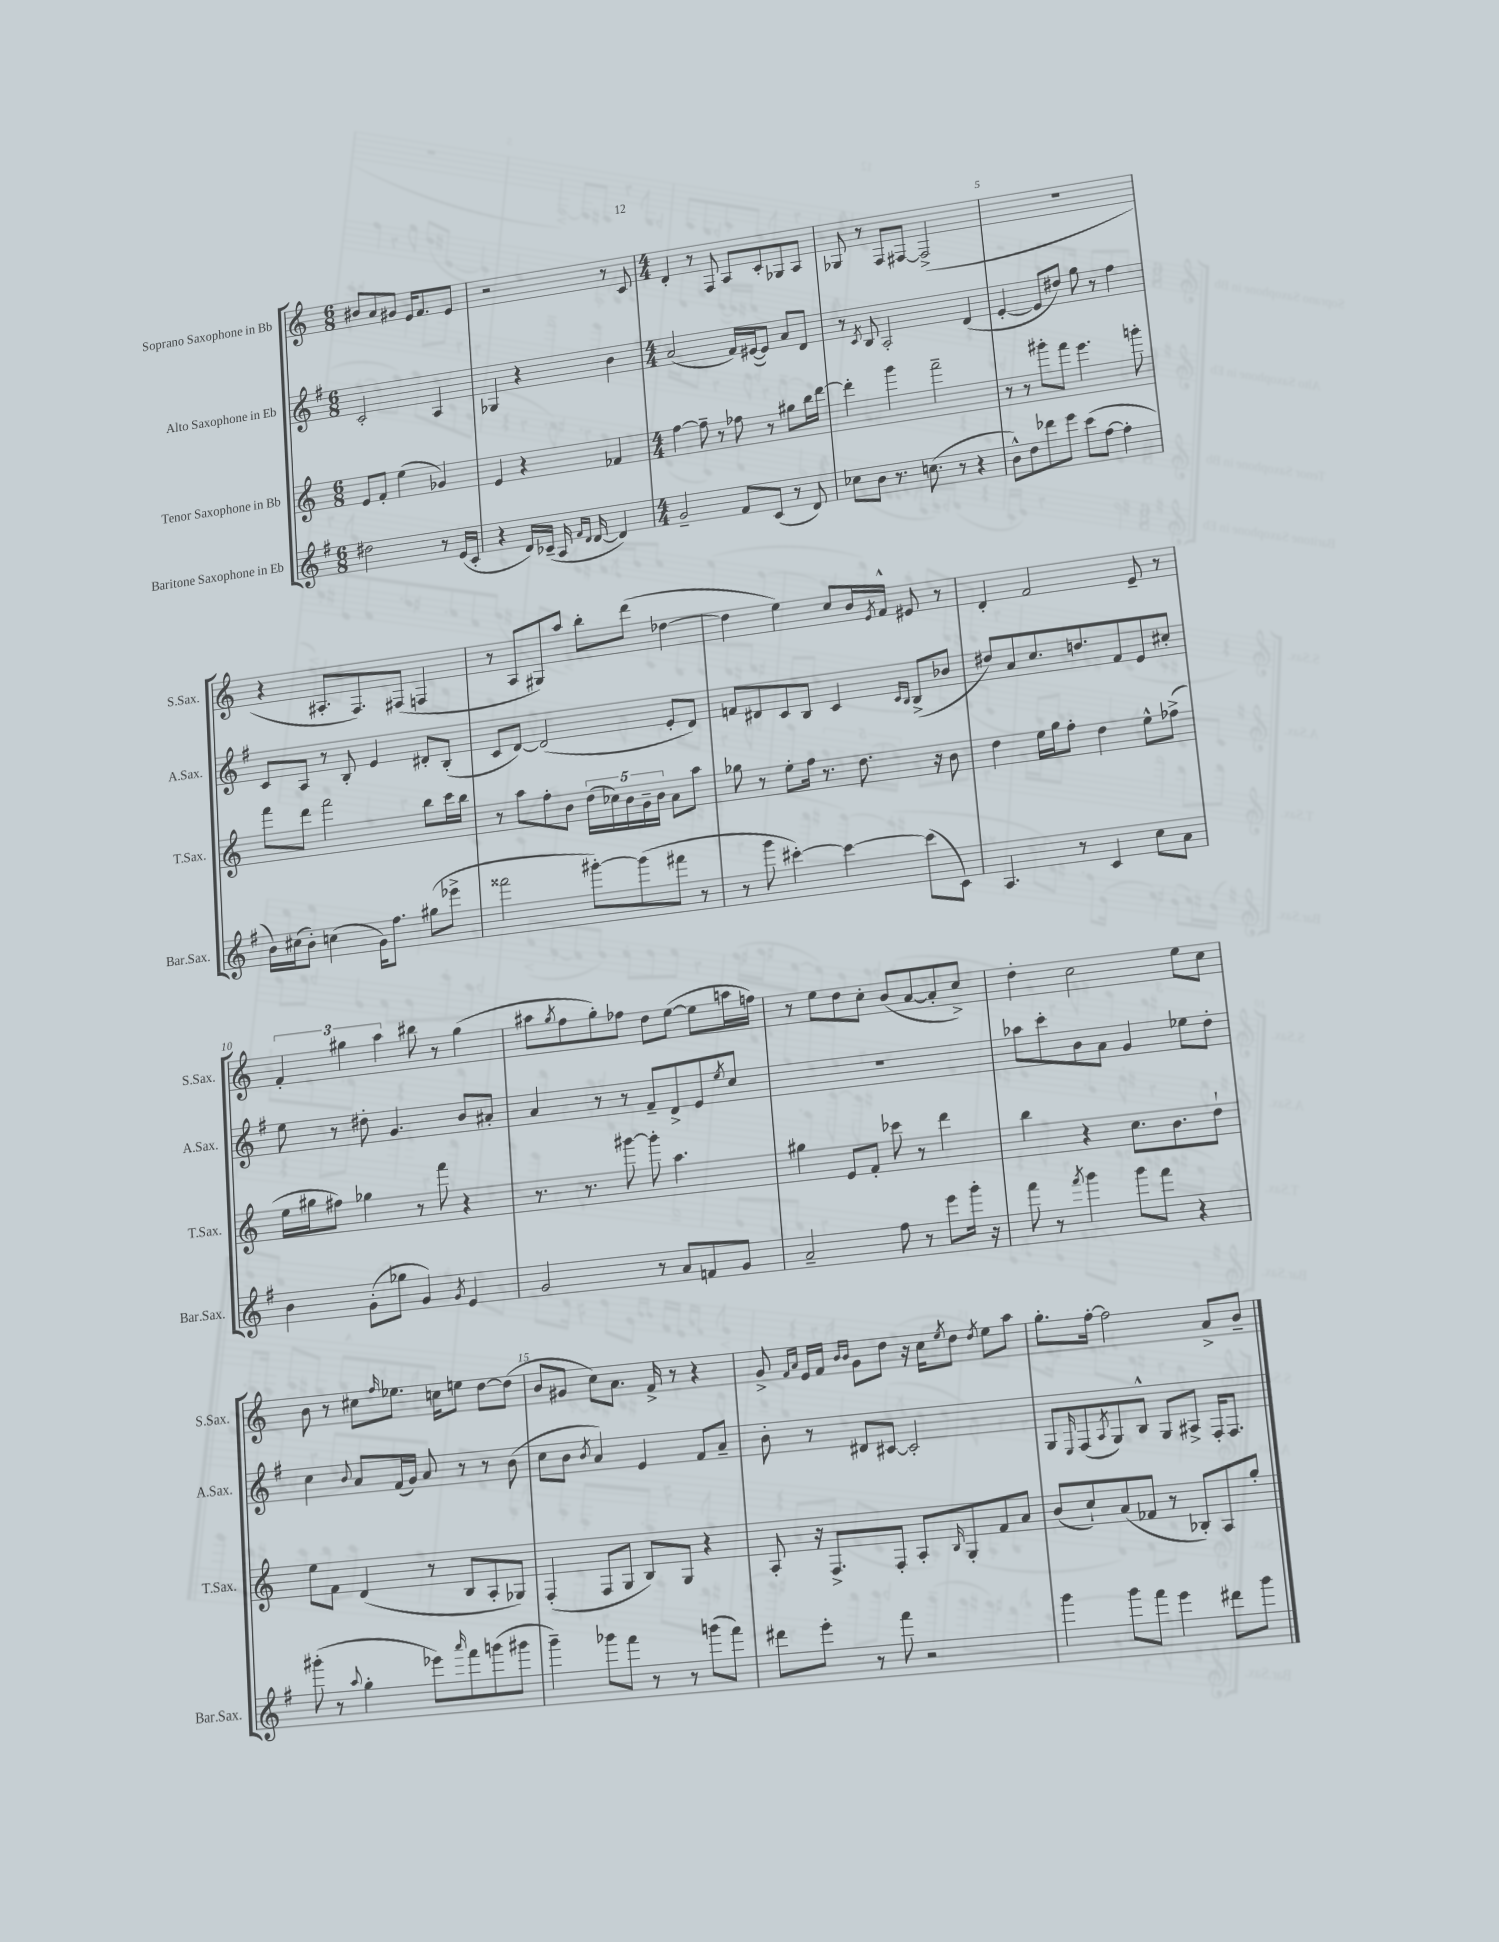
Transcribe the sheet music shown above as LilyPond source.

<<
\new StaffGroup <<
\new Staff = "s0" \with { instrumentName = "Soprano Saxophone in Bb" shortInstrumentName = "S.Sax." } {
    \clef treble \key c \major \numericTimeSignature \time 6/8
    bis'8 a'8 gis'8 e'16 f'8. e'8 |
    r2 r8 c'8 |
    \numericTimeSignature \time 4/4 d'4-. r8 f8 a8 c'8-. ges8 a8 |
    ges8 r8 f8 fis8~ fis2->( |
    R1 |
    r4 ais8.-. f8.) fis8( f4 |
    r8 a8 gis8) a''8 b''8-. d'''8( des''4~ |
    des''4 e''4) c''8 b'16 \acciaccatura { e'8 } f'16-^ eis'8 r8 |
    d'4-. f'2 e'8-- r8 |
    \tuplet 3/2 { f'4-. gis''4 a''4 } bis''8 r8 gis''4( |
    ais''8 \acciaccatura { g''8 } f''8 g''8-.) fes''8 d''8 e''8~( e''8 a''16 f''16) |
    r8 e''8 d''8 c''8-. b'8( a'8~ a'8-. c''8->) |
    d''4-. c''2 e''8 c''8 |
    b'8 r8 cis''8 \grace { f''16 } ees''8. c''16 e''8 d''8~ d''8( |
    b'8 gis'8 c''8) a'8. f'16-> r8 r4 |
    g'8-> \grace { f'16 a'16 } e'16 f'16 \grace { b'16 b'16 } g'8 d''8 r16 c''16 \acciaccatura { e''8 } d''8 \acciaccatura { d''8 } e''8 a''8 |
    g''8.-. f''16~-. f''2 a'8-> b'8-- \bar "|." |
}
\new Staff = "s1" \with { instrumentName = "Alto Saxophone in Eb" shortInstrumentName = "A.Sax." } {
    \clef treble \key g \major \numericTimeSignature \time 6/8
    c'2-. a4 |
    ges4 r4 b'4 |
    \numericTimeSignature \time 4/4 a'2( fis'16) eis'16~( eis'8) a'8 d'8 |
    r8 \acciaccatura { c'8 } b8 a2-. d'4( |
    e'4~-. e'8 dis''8) g''8 r8 fis''4 |
    c'8 a8 r8 b8-. e'4 dis'8-. b8-.( |
    c'8 d'8~) d'2( e'8-. d'8) |
    f'8 dis'8 c'8 b8 c'4 \grace { c'16 b16 } b8->( bes'8 |
    dis''8) a'8 c''8. d''8. fis'8 e'8 cis''8-. |
    e''8 r8 dis''8-. g'4. b'8 ais'8-. |
    a'4 r8 r8 fis'8-- d'8-> e'8 \acciaccatura { e''8 } c''8 |
    R1 |
    aes''8 c'''8-. b'8 a'8 g'4 ees''8 d''8-. |
    c''4 \appoggiatura { b'8 } a'8 fis'16( g'16) a'8 r8 r8 b'8( |
    c''8 b'8 \acciaccatura { b'8 } a'4) e'4 fis'8 a'8-- |
    b'8-. r8 dis'8 cis'8~ cis'2-. |
    g8 \grace { e16 } fis8( \acciaccatura { a8 } g8) b8-^ g8 ais8-> fis16-. fis8. \bar "|." |
}
\new Staff = "s2" \with { instrumentName = "Tenor Saxophone in Bb" shortInstrumentName = "T.Sax." } {
    \clef treble \key c \major \numericTimeSignature \time 6/8
    e'8 f'8-. e''4( ges'4) |
    e'4 r4 fes'4 |
    \numericTimeSignature \time 4/4 f''4~ f''8-- r8 fes''8 r8 gis''8 b''16 d'''16~ |
    d'''4-. g'''4 f'''2-- |
    r8 r8 gis'''8-. f'''8 e'''4. g'''8-. |
    f'''8 d'''8 f'''2 b''8 c'''16 b''16 |
    r8 a''8 f''8-. b'8 \tuplet 5/4 { d''16( ces''16) b'16 g'16-- b'16 } a'8 a''8 |
    ges''8 r8 e''8-. f''16 r8. d''8. r16 b'8 |
    d''4 e''16 g''16 f''8-. d''4 e''8-^ fes''8->( |
    e''16 gis''16 fis''8) ges''4 r8 f'''8 r4 |
    r8. r8. gis'''8~ gis'''8-. a''4. |
    gis''4 e'8 f'8-. ces'''8 r8 d'''4 |
    b''4 r4 c''8. b'8. d''8-! |
    e''8 f'8 d'4( r8 b8 a8-. ges8) |
    f4-.( f8 g8 b8) g8 r4 |
    a8-. r16 f8.-> f8-. a8-. \grace { b16 } g8-. f'8 a'8 |
    b'8( c''8-!) a'8( fes'8 r8 bes8-.) a8 g''8-. \bar "|." |
}
\new Staff = "s3" \with { instrumentName = "Baritone Saxophone in Eb" shortInstrumentName = "Bar.Sax." } {
    \clef treble \key g \major \numericTimeSignature \time 6/8
    dis''2 r8 e'16( c'16-. |
    r4 d'16) ces'16--( a16 \grace { fis'16 d'16 } d'16~ d'4) |
    \numericTimeSignature \time 4/4 g'2-- fis'8 c'8( r8 d'8) |
    ces''8 b'8 r8. c''8.( r8 r4 |
    b'8-^) d''8 des'''8 e'''8 c'''8( fis''8~ fis''4-. |
    b'16) cis''16( b'8-.) c''4( g'16) fis''8. gis''8( ees'''8-> |
    fisis'''2 gis'''8~-.) gis'''8( fis'''8 r8 |
    r8 g'''8 cis'''4~-.) cis'''4~ cis'''8( c'8) |
    a4. r8 c'4 c''8 a'8 |
    b'4 g'8-.( ges''8 g'4) \acciaccatura { g'8 } e'4 |
    g'2 r8 a'8 f'8 g'8 |
    a'2-- fis''8 r8 e'''8 g'''16-. r16 |
    fis'''8 r8 \acciaccatura { fis'''8 } g'''4 g'''8 fis'''8 r4 |
    gis'''8-.( r8 \appoggiatura { a''8 } g''4-. ees'''8) \grace { a'''16 } fis'''8 g'''8( gis'''8 |
    g'''4--) ges'''8 fis'''8 r8 r8 g'''8( fis'''8) |
    dis'''8 e'''8-. r8 fis'''8 r2 |
    g'''4 g'''8 fis'''8 e'''4 dis'''8 g'''8 \bar "|." |
}
>>
>>
\layout { \context { \Score \override BarNumber.break-visibility = ##(#f #t #t) barNumberVisibility = #(every-nth-bar-number-visible 5) } }
